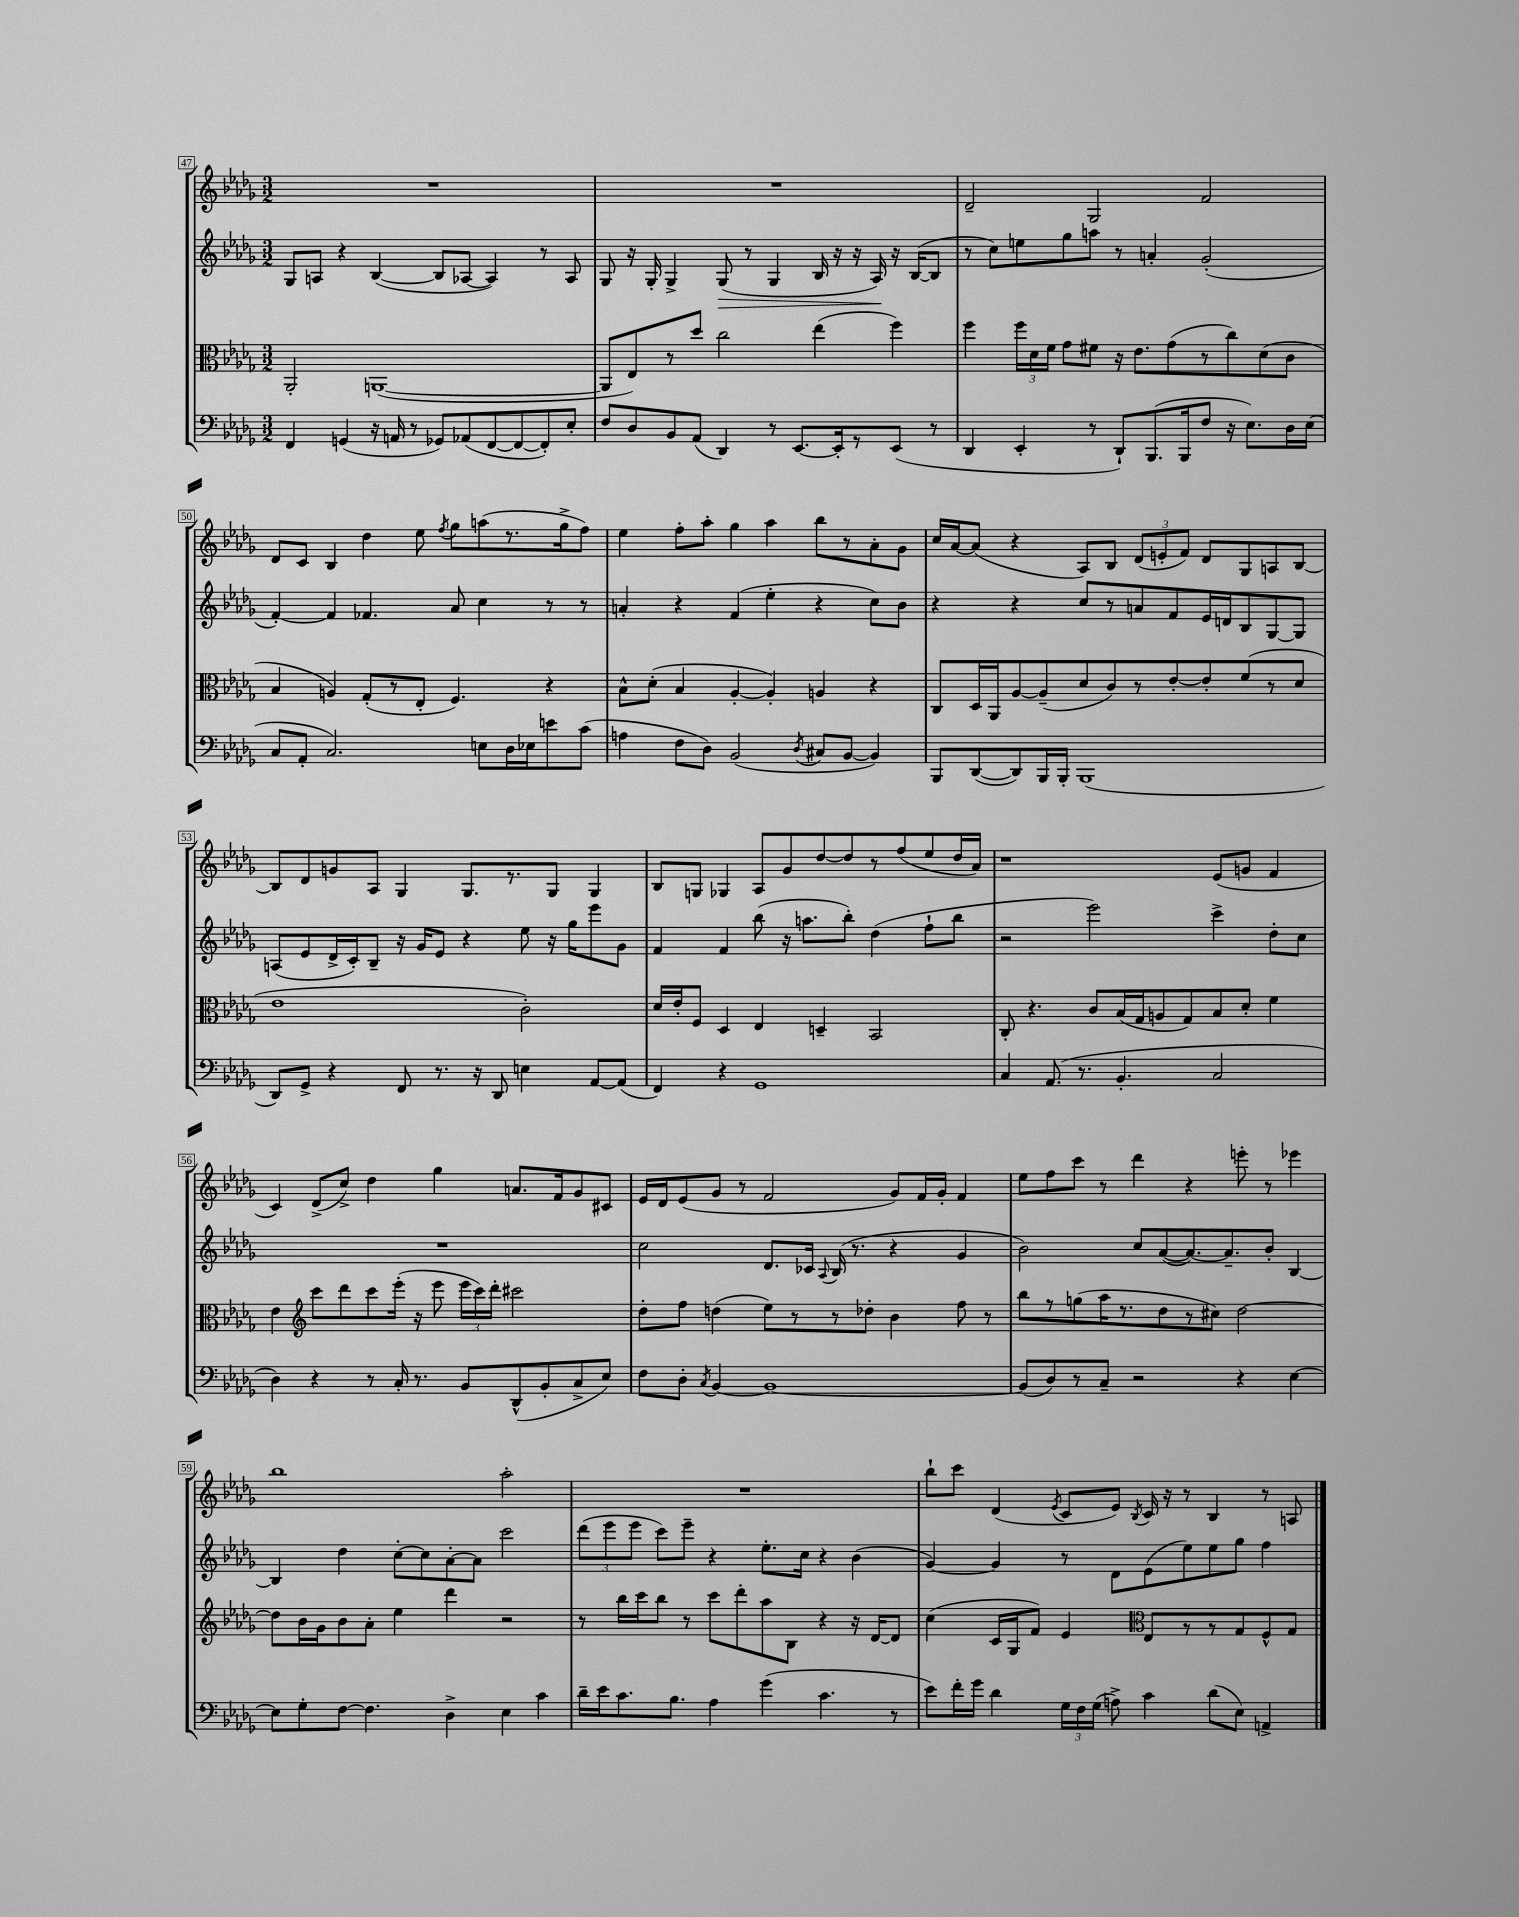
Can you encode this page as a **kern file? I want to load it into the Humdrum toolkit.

**kern	**kern	**kern	**kern
*staff4	*staff3	*staff2	*staff1
*clefF4	*clefC3	*clefG2	*clefG2
*k[b-e-a-d-g-]	*k[b-e-a-d-g-]	*k[b-e-a-d-g-]	*k[b-e-a-d-g-]
*M3/2	*M3/2	*M3/2	*M3/2
4FF	2AA-'	8G-	1.r
.	.	8A	.
(4GG	.	4r	.
16r	([1AA	([4B-	.
16AA	.	.	.
8r	.	.	.
8GG-)	.	8B-]	.
(8AA-	.	[8A-	.
[8FF	.	4A-])	.
8FF_	.	.	.
8FF'])	.	8r	.
8E-'	.	8A-	.
=	=	=	=
8F	8AA]	8G-	1.r
8D-	8E-)	16r	.
.	.	16G-'	.
8BB-	8r	4G-^	.
(8AA-	8dd-	.	.
4DD-)	2cc	(8G-	.
.	.	8r	.
8r	.	4G-	.
[8.EE-	.	.	.
.	(4ee-	16B-	.
16EE-']	.	16r	.
8r	.	16r	.
.	.	16A-)	.
(8EE-	4ff)	16r	.
.	.	([16B-	.
8r	.	8B-]	.
=	=	=	=
4DD-	4ff	8r	2d-~
.	.	8cc)	.
4EE-'	24ff	8ee	.
.	24d-	.	.
.	24f	.	.
.	8g-	8gg-	.
8r	8f#	8aa	2G-
8DD-`)	16r	8r	.
.	8.e-	.	.
(8.BBB-	.	4a'	.
.	(8g-	.	.
16BBB-	.	.	.
8F	8r	(2g-'	2f
16r	8cc)	.	.
8.E-)	.	.	.
.	(8d-	.	.
16D-	8c	.	.
(16E-	.	.	.
=	=	=	=
8C	4B-	[4f')	8d-
8AA-'	.	.	8c
2.C)	4A)	4f]	4B-
.	(8G-'	4.f-	4dd-
.	8r	.	.
.	8E-'	.	8ee-
.	.	.	8qff
.	4.F)	8a-	8gg-
8E	.	4cc	(8aa
16D-	.	.	8.r
16E-	.	.	.
8e	4r	8r	.
.	.	.	16gg-^
(8c	.	8r	8ff)
=	=	=	=
4A	8B-^^	4a'	4ee-
.	(8d-'	.	.
8F	4B-	4r	8ff'
8D-)	.	.	8aa-'
(2BB-	[4A-'	(4f	4gg-
.	4A-'])	4ee-'	4aa-
8qD-	.	.	.
8C#	4A	4r	8bb-
[8BB-	.	.	8r
4BB-])	4r	8cc)	8a-'
.	.	8b-	8g-
=	=	=	=
8BBB-	8C	4r	16cc
.	.	.	[16a-
([8DD-	16D-	.	(8a-]
.	16AA-	.	.
8DD-])	[8A-	4r	4r
16BBB-	(8A-~]	.	.
16BBB-'	.	.	.
(1BBB-	8d-	8cc	8A-)
.	8c)	8r	8B-
.	8r	8a	(12d-
.	.	.	12e'
.	[8e-'	8f	.
.	.	.	12f)
.	8e-']	16e-	8d-
.	.	16d	.
.	(8f	8B-	8G-
.	8r	[8G-	8A
.	8d-	8G-]	[8B-
=	=	=	=
8DD-)	1e-	(8A	8B-]
8GG-^	.	8e-	8d-
4r	.	16d-^	8g
.	.	16c')	.
.	.	8B-~	8A-
8FF	.	16r	4G-
.	.	16g-	.
8.r	.	8e-	.
.	.	4r	8.G-
16r	.	.	.
8DD-	.	.	.
.	.	.	8.r
4E	2c')	8ee-	.
.	.	16r	8G-
.	.	16gg-	.
[8AA-	.	8eee-	4G-
(8AA-]	.	8g-	.
=	=	=	=
4FF)	16d-	4f	8B-
.	16e-'	.	.
.	8F	.	8G
4r	4D-	4f	4G-
1GG-	4E-	(8bb-	8A-
.	.	16r	8g-
.	.	8.aa	.
.	4D~	.	[8dd-
.	.	8bb-')	8dd-]
.	2BB-	(4dd-	8r
.	.	.	(8ff
.	.	8ff`	8ee-
.	.	8bb-	16dd-
.	.	.	16a-)
=	=	=	=
4C	8C'	2r	1r
.	4.r	.	.
(8.AA-	.	.	.
8.r	.	.	.
.	8c	2eee-)	.
4.BB-'	(16B-	.	.
.	16G-	.	.
.	8A	.	.
.	8G-)	.	.
2C	8B-	4ccc^	(8e-
.	8d-'	.	8g
.	4f	8dd-'	4f
.	.	8cc	.
=	=	=	=
4D-)	4e-	1.r	4c)
*	*clefG2	*	*
4r	8ccc	.	(8d-^
.	8ddd-	.	8cc^)
8r	8ccc	.	4dd-
16C'	(16eee-'	.	.
8.r	16r	.	.
.	8eee-	.	4gg-
8BB-	24eee-	.	.
.	24ccc)	.	.
.	24ddd-'	.	.
(8DD-^^	2ccc#	.	8.a
8BB-'	.	.	.
.	.	.	16f
8C^	.	.	8g-
8E-)	.	.	8c#
=	=	=	=
8F	8dd-'	2cc	16e-
.	.	.	16d-
8D-'	8ff	.	(8e-
8qC	.	.	.
[4BB-	(4dd	.	8g-
.	.	.	8r
1BB-_	8ee-)	8.d-	2f
.	8r	.	.
.	.	16c-	.
.	.	8qqA-	.
.	8r	(16B-	.
.	.	8.r	.
.	8dd-'	.	.
.	4b-	4r	8g-)
.	.	.	16f
.	.	.	16g-'
.	8ff	4g-	4f
.	8r	.	.
=	=	=	=
(8BB-]	8bb-	2b-)	8ee-
8D-)	8r	.	8ff
8r	(8gg	.	8ccc
8C~	16aa-	.	8r
.	8.r	.	.
2r	.	8cc	4ddd-
.	8dd-	([8a-	.
.	8r	8.a-_)	4r
.	8cc#)	.	.
.	.	8.a-~]	.
4r	[2dd-	.	8eee'
.	.	8b-'	8r
[4E-	.	[4B-	4eee-
=	=	=	=
8E-]	8dd-]	4B-]	1bb-
8G-'	16b-	.	.
.	16g-	.	.
[8F	8b-	4dd-	.
4.F]	8a-'	.	.
.	4ee-	[8cc'	.
.	.	8cc]	.
4D-^	4ddd-	[8a-'	.
.	.	8a-]	.
4E-	2r	2ccc	2aa-'
4c	.	.	.
=	=	=	=
16d-~	8r	(12ddd-	1.r
16e-	.	.	.
.	.	12eee-	.
8.c	16bb-	.	.
.	.	12eee-	.
.	16ccc	.	.
.	8bb-	8ccc)	.
8.B-	.	.	.
.	8r	8eee-~	.
4A-	8ccc	4r	.
.	8ddd-'	.	.
(4g-	8aa-	8.ee-'	.
.	8B-	.	.
.	.	16cc	.
4.c	4r	4r	.
.	16r	(4b-	.
.	[16d-	.	.
8r	8d-]	.	.
=	=	=	=
8e-)	(4cc	[4g-)	8bb-`
16f'	.	.	8ccc
16g-	.	.	.
4d-	16c	4g-]	(4d-
.	16G-	.	.
.	8f)	.	.
.	.	.	8qe-
24G-	4e-	8r	8c
24F	.	.	.
(24G-	.	.	.
8A^)	.	8d-	8e-)
*	*clefC3	*	*
.	.	.	8qB-
4c	8E-	(8e-	16c
.	.	.	16r
.	8r	8ee-)	8r
(8d-	8r	8ee-	4B-
8E-)	8G-	8gg-	.
4AA^	8F^^	4ff	8r
.	8G-	.	8A
==	==	==	==
*-	*-	*-	*-
